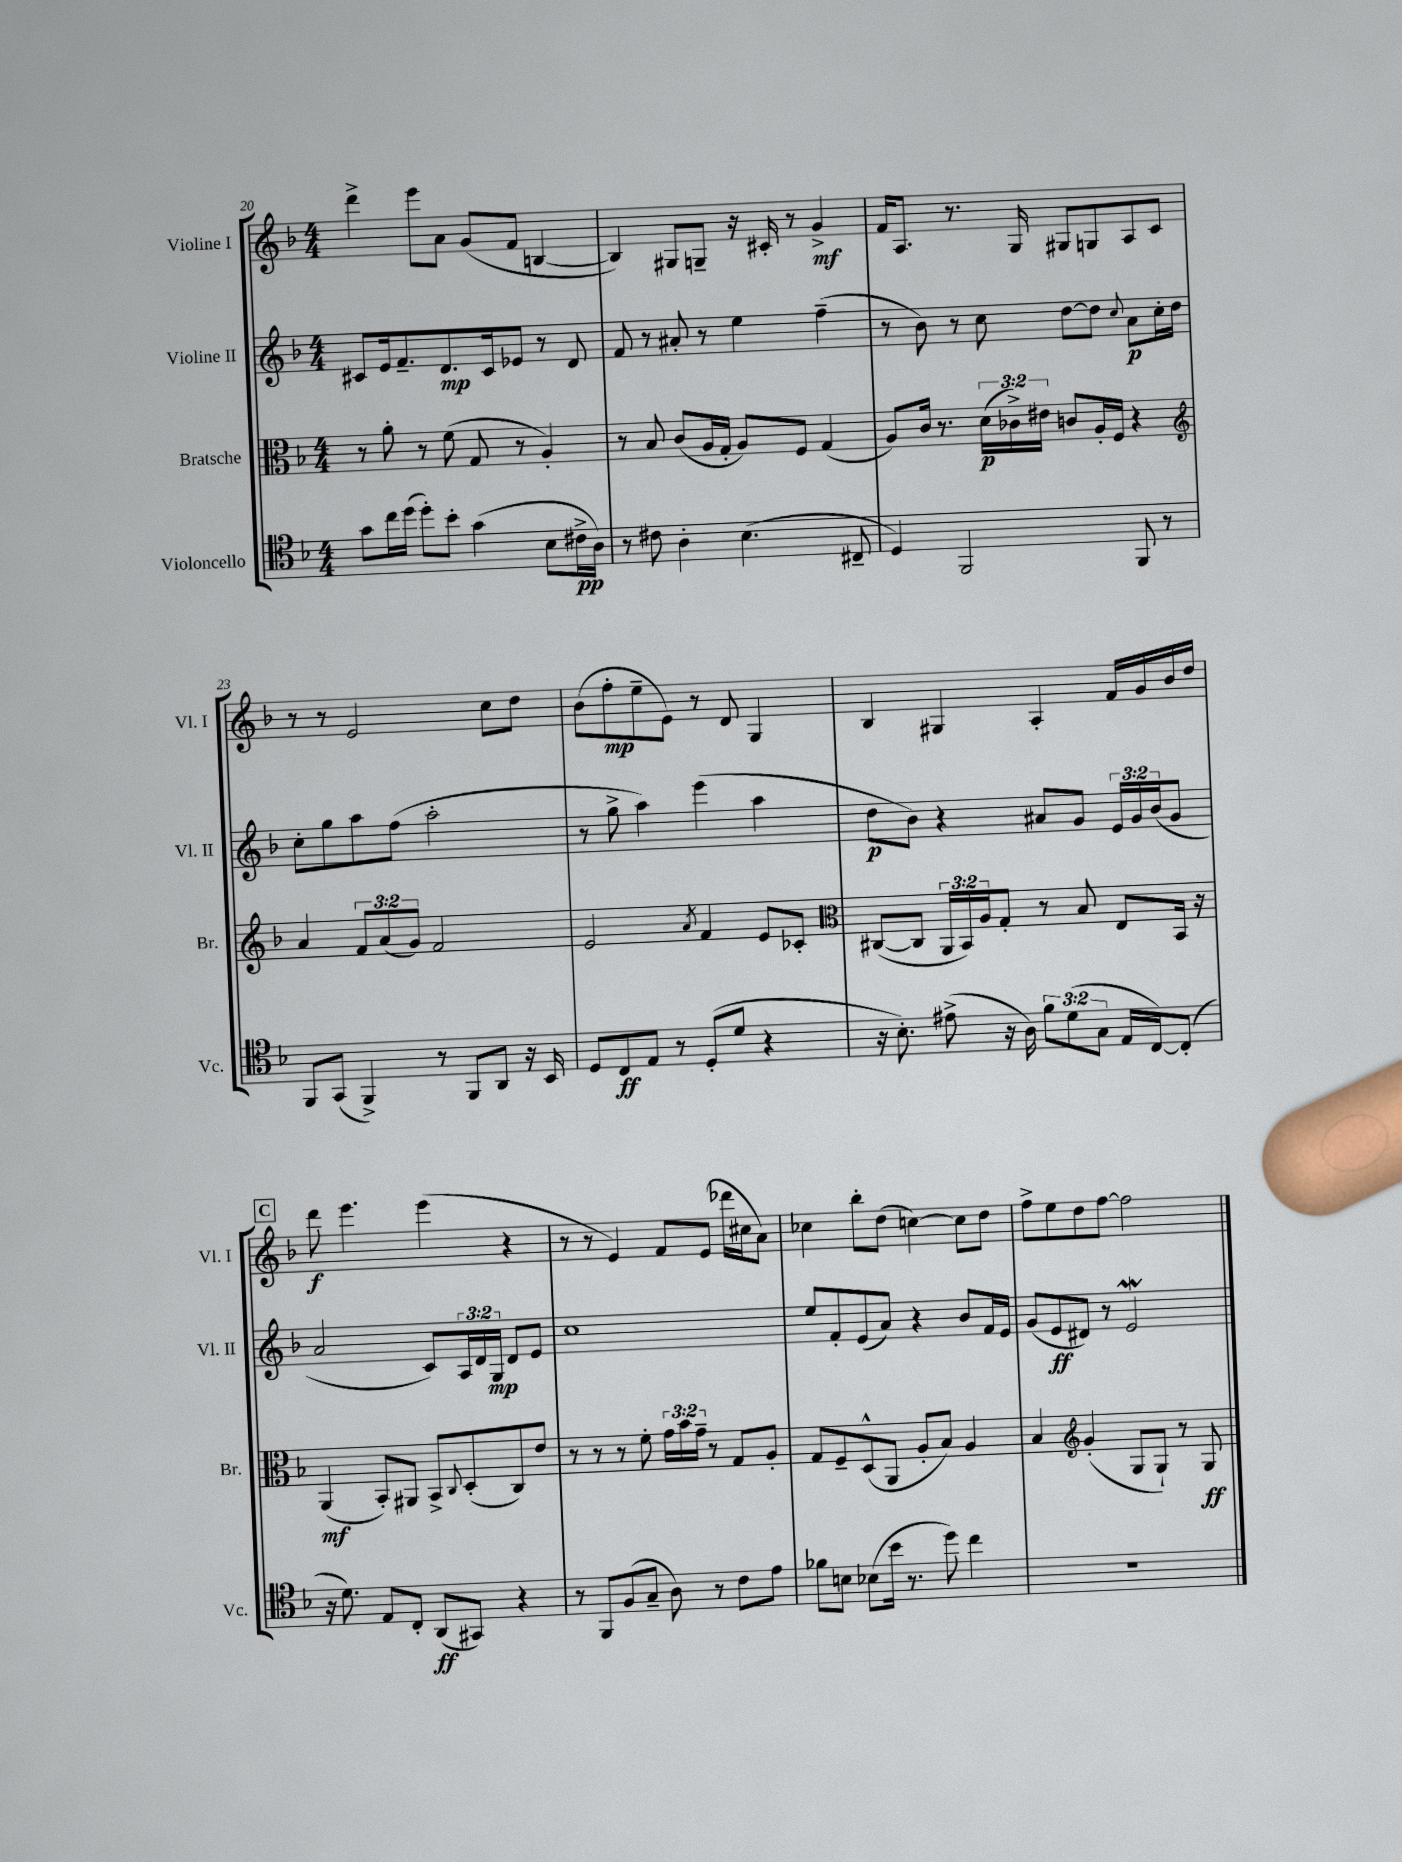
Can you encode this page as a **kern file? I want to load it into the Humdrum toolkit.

**kern	**kern	**kern	**kern
*staff4	*staff3	*staff2	*staff1
*clefC4	*clefC3	*clefG2	*clefG2
*k[b-]	*k[b-]	*k[b-]	*k[b-]
*M4/4	*M4/4	*M4/4	*M4/4
8g	8r	8c#	4ddd^
16cc	8a'	16e	.
(16dd	.	8.f~	.
8dd')	8r	.	8eee
8b-'	(8f	8.d	8a
(4g	8G	.	(8g
.	.	16c#	.
.	8r	8e-	8f
8B-	4A')	8r	[4B
16c#^	.	8d	.
16A)	.	.	.
=	=	=	=
8r	8r	8f	4B])
8c#	8B-	8r	.
4A'	(8c	8a#'	8G#
.	16A	8r	8G~
.	16G'	.	.
(4.B-	8A)	4ee	16r
.	.	.	16c#'
.	8F	.	8r
.	(4G	(4ff~	4g^
8C#~	.	.	.
=	=	=	=
4D)	8A)	8r	16f
.	.	.	8.A
.	16c	8b-)	.
.	8.r	.	.
2FF	.	8r	8.r
.	(24d	8cc	.
.	24c-^)	.	.
.	.	.	16G
.	24e#	.	.
.	8c	[8dd	8G#
.	16A'	8dd]	8G
.	16F	.	.
.	.	8qqcc	.
8FF	4r	8a	8A
8r	.	16cc'	8c
.	.	16dd	.
=	=	=	=
*	*clefG2	*	*
8FF	4a	8cc'	8r
(8GG	.	8gg	8r
4FF^)	12f	8aa	2e
.	(12a	.	.
.	.	(8ff	.
.	12g)	.	.
8r	2f	2aa'	.
8FF	.	.	.
8AA	.	.	8cc
16r	.	.	8dd
16BB-	.	.	.
=	=	=	=
8D	2e	8r	(8b-
8C	.	8gg^	8ff'
8E	.	4aa)	8ee~
8r	.	.	8e)
.	8qa	.	.
(8D'	4f	(4eee	8r
8d	.	.	8d
4r	8e	4aa	4G
.	8c-'	.	.
=	=	=	=
*	*clefC3	*	*
16r	([8C#	8dd	4B-
8.B-')	.	.	.
.	8C#]	8b-)	.
(8e#^	24AA	4r	4G#
.	24BB-)	.	.
.	24A	.	.
16r	8G'	.	.
16A)	.	.	.
12f	8r	8a#	4A'
(12d	.	.	.
.	8B-	8g	.
12G	.	.	.
16E	8E	24e	16f
.	.	24g	.
[16C)	.	.	16g
.	.	(24b-	.
(8C']	16BB-	8g	16b-
.	16r	.	16dd
=	=	=	=
16r	(4AA	2a	8ddd
8.d)	.	.	.
.	.	.	4.eee
8E	8BB-')	.	.
8C'	8AA#	.	.
(8AA	8BB-^	8c)	(4eee
.	8qqC	.	.
8GG#)	(8D'	24A	.
.	.	24d	.
.	.	24G	.
4r	8C)	8d	4r
.	8e	8e	.
=	=	=	=
8r	8r	1cc	8r
8FF	8r	.	8r
(8F	8r	.	4e)
8G~	8f'	.	.
8A)	24g	.	8f
.	24b-	.	.
.	24g~	.	.
8r	8r	.	(8e
8c	8G	.	16ddd-
.	.	.	16cc#
8e	8A'	.	8a)
=	=	=	=
8f-	8G	8ee	4cc-
8B	8F~	8f'	.
(8B-	(8D^^	(8e	8bb-'
16b-	8AA	8a)	(8dd
8.r	.	.	.
.	8A'	4r	[4cc)
8dd)	8B-)	.	.
4cc	4A	8b-	8cc]
.	.	16f	8dd
.	.	16e	.
=	=	=	=
1r	4B-	(8g	8ff^
.	.	8e	8ee
*	*clefG2	*	*
.	(4g'	8d#)	8dd
.	.	8r	[8ff
.	8G	2e	2ff]
.	8G`)	.	.
.	8r	.	.
.	8G	.	.
==	==	==	==
*-	*-	*-	*-
